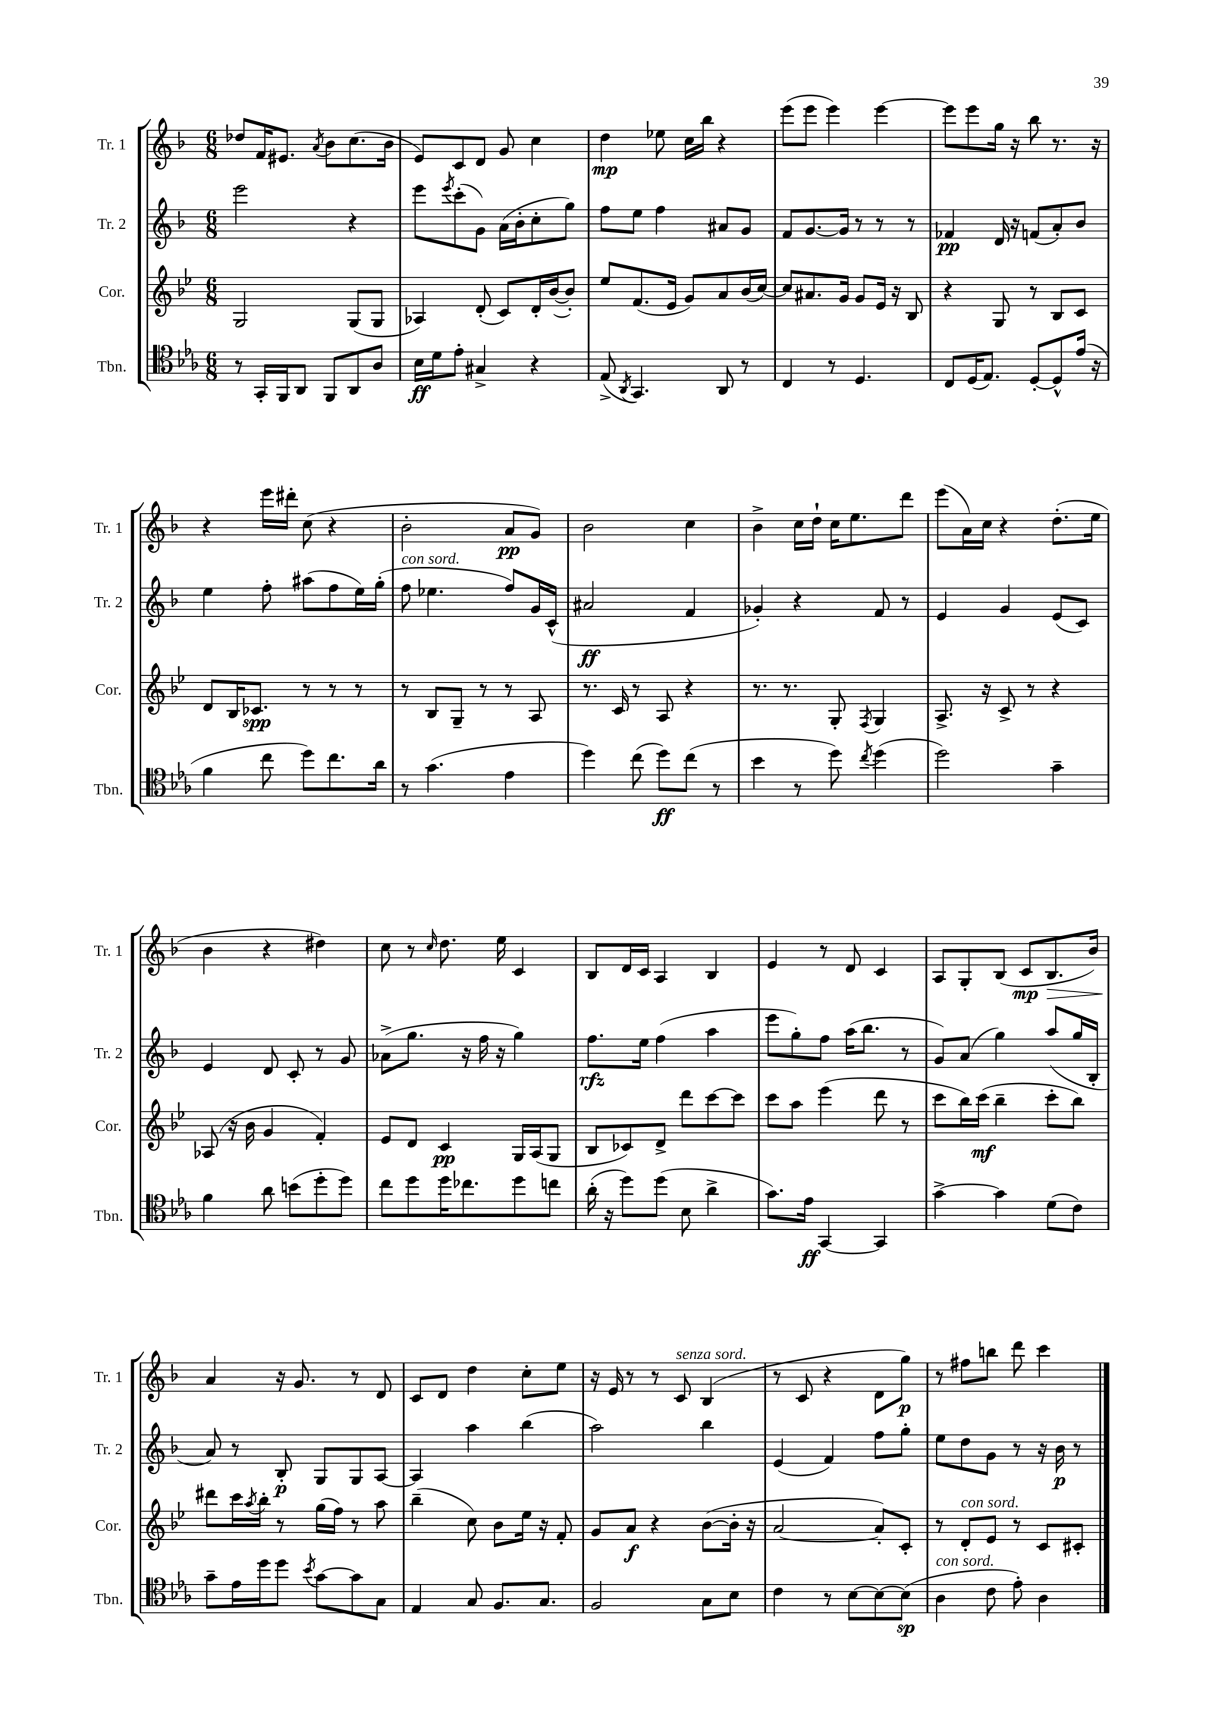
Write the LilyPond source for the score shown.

<<
\new StaffGroup <<
\new Staff = "s0" \with { instrumentName = "Tr. 1" shortInstrumentName = "Tr. 1" } {
    \clef treble \key f \major \numericTimeSignature \time 6/8
    des''8 f'16 eis'8. \acciaccatura { a'8 } bes'8 c''8.( bes'16 |
    e'8) c'8 d'8 g'8 c''4 |
    d''4\mp ees''8 c''16 bes''16 r4 |
    e'''8( e'''8 e'''4) e'''4~ |
    e'''8 e'''8 g''16 r16 bes''8 r8. r16 |
    r4 e'''16 dis'''16-. c''8( r4 |
    bes'2-. a'8\pp g'8) |
    bes'2 c''4 |
    bes'4-> c''16 d''16-! c''16 e''8. d'''8 |
    e'''8( a'16) c''16 r4 d''8.-.( e''16 |
    bes'4 r4 dis''4) |
    c''8 r8 \grace { c''16 } d''8. e''16 c'4 |
    bes8 d'16 c'16 a4 bes4 |
    e'4 r8 d'8 c'4 |
    a8 g8-. bes8( c'8\mp bes8.\> bes'16) |
    a'4\! r16 g'8. r8 d'8 |
    c'8 d'8 d''4 c''8-. e''8 |
    r16 e'16 r8 r8 c'8^\markup { \italic "senza sord." } bes4( |
    r8 c'8 r4 d'8 g''8\p) |
    r8 fis''8 b''8 d'''8 c'''4 \bar "|." |
}
\new Staff = "s1" \with { instrumentName = "Tr. 2" shortInstrumentName = "Tr. 2" } {
    \clef treble \key f \major \numericTimeSignature \time 6/8
    e'''2 r4 |
    e'''8 \acciaccatura { e'''8 } c'''8-.( g'8) a'16( bes'16-. c''8-. g''8) |
    f''8 e''8 f''4 ais'8 g'8 |
    f'8 g'8.~ g'16 r8 r8 r8 |
    fes'4\pp d'16 r16 f'8( a'8-.) bes'8 |
    e''4 f''8-. ais''8( f''8 e''16) g''16-.( |
    f''8^\markup { \italic "con sord." } ees''4. f''8) g'16 c'16-^( |
    ais'2\ff f'4 |
    ges'4-.) r4 f'8 r8 |
    e'4 g'4 e'8( c'8) |
    e'4 d'8 c'8-. r8 g'8 |
    aes'8->( g''8. r16 f''16 r16 g''4) |
    f''8.\rfz e''16 f''4( a''4 |
    e'''8 g''8-.) f''8 a''16( bes''8. r8 |
    g'8) a'8( g''4) a''8( g''16 bes16-. |
    a'8) r8 bes8-.\p g8 g8 a8~ |
    a4 a''4 bes''4( |
    a''2) bes''4 |
    e'4( f'4) f''8 g''8-. |
    e''8 d''8 g'8 r8 r16 bes'16\p r8 \bar "|." |
}
\new Staff = "s2" \with { instrumentName = "Cor." shortInstrumentName = "Cor." } {
    \clef treble \key bes \major \numericTimeSignature \time 6/8
    g2 g8( g8 |
    aes4) d'8-.( c'8) d'16-. bes'16~( bes'8-.) |
    ees''8 f'8.( ees'16 g'8) a'8 bes'16( c''16~) |
    c''8 ais'8. g'16 g'8 ees'16 r16 bes8 |
    r4 g8 r8 bes8 c'8 |
    d'8 bes16 ces'8.\spp r8 r8 r8 |
    r8 bes8 g8-- r8 r8 a8 |
    r8. c'16 r8 a8 r4 |
    r8. r8. g8-. \acciaccatura { f8 } g4 |
    a8.-> r16 c'8-> r8 r4 |
    aes8( r16 bes'16 g'4 f'4-.) |
    ees'8 d'8 c'4\pp g16 a16( g8 |
    bes8 ces'8) d'8-> d'''8 c'''8~ c'''8 |
    c'''8 a''8 ees'''4( d'''8 r8 |
    c'''8 bes''16) c'''16\mf( bes''4-- c'''8-. bes''8) |
    dis'''8 c'''16 \acciaccatura { a''8 } bes''16-. r8 g''16( f''16) r8 a''8 |
    bes''4--( c''8) bes'8 ees''16 r16 f'8-. |
    g'8 a'8\f r4 bes'8~( bes'16-. r16 |
    a'2~ a'8-.) c'8-. |
    r8 d'8-.^\markup { \italic "con sord." } ees'8 r8 c'8 cis'8-. \bar "|." |
}
\new Staff = "s3" \with { instrumentName = "Tbn." shortInstrumentName = "Tbn." } {
    \clef tenor \key ees \major \numericTimeSignature \time 6/8
    r8 g,16-. f,16 aes,8 f,8 aes,8 aes8 |
    bes16\ff d'16 ees'8-. gis4-> r4 |
    ees8->( \acciaccatura { aes,8 } g,4.) aes,8 r8 |
    c4 r8 d4. |
    c8 d16( ees8.) d8~-. d8-^ ees'16( r16 |
    f'4 c''8 d''8) c''8. aes'16 |
    r8 g'4.( ees'4 |
    d''4) c''8( d''8\ff) c''8( r8 |
    bes'4 r8 d''8) \acciaccatura { c''8 } d''4( |
    d''2) g'4-- |
    f'4 aes'8 b'8( d''8-. d''8) |
    c''8 d''8 d''16 ces''8. d''8 c''8 |
    aes'16-.( r16 d''8) d''8( bes8 aes'4-> |
    g'8.) ees'16\ff g,4~ g,4 |
    g'4~-> g'4 d'8( c'8) |
    g'8-- ees'16 d''16 d''8 \acciaccatura { bes'8 } g'8~ g'8 g8 |
    ees4 g8 f8. g8. |
    f2 g8 bes8 |
    c'4 r8 bes8~ bes8~ bes8\sp( |
    aes4^\markup { \italic "con sord." } c'8 ees'8-.) aes4 \bar "|." |
}
>>
>>
\layout { \context { \Score \remove "Bar_number_engraver" } }
